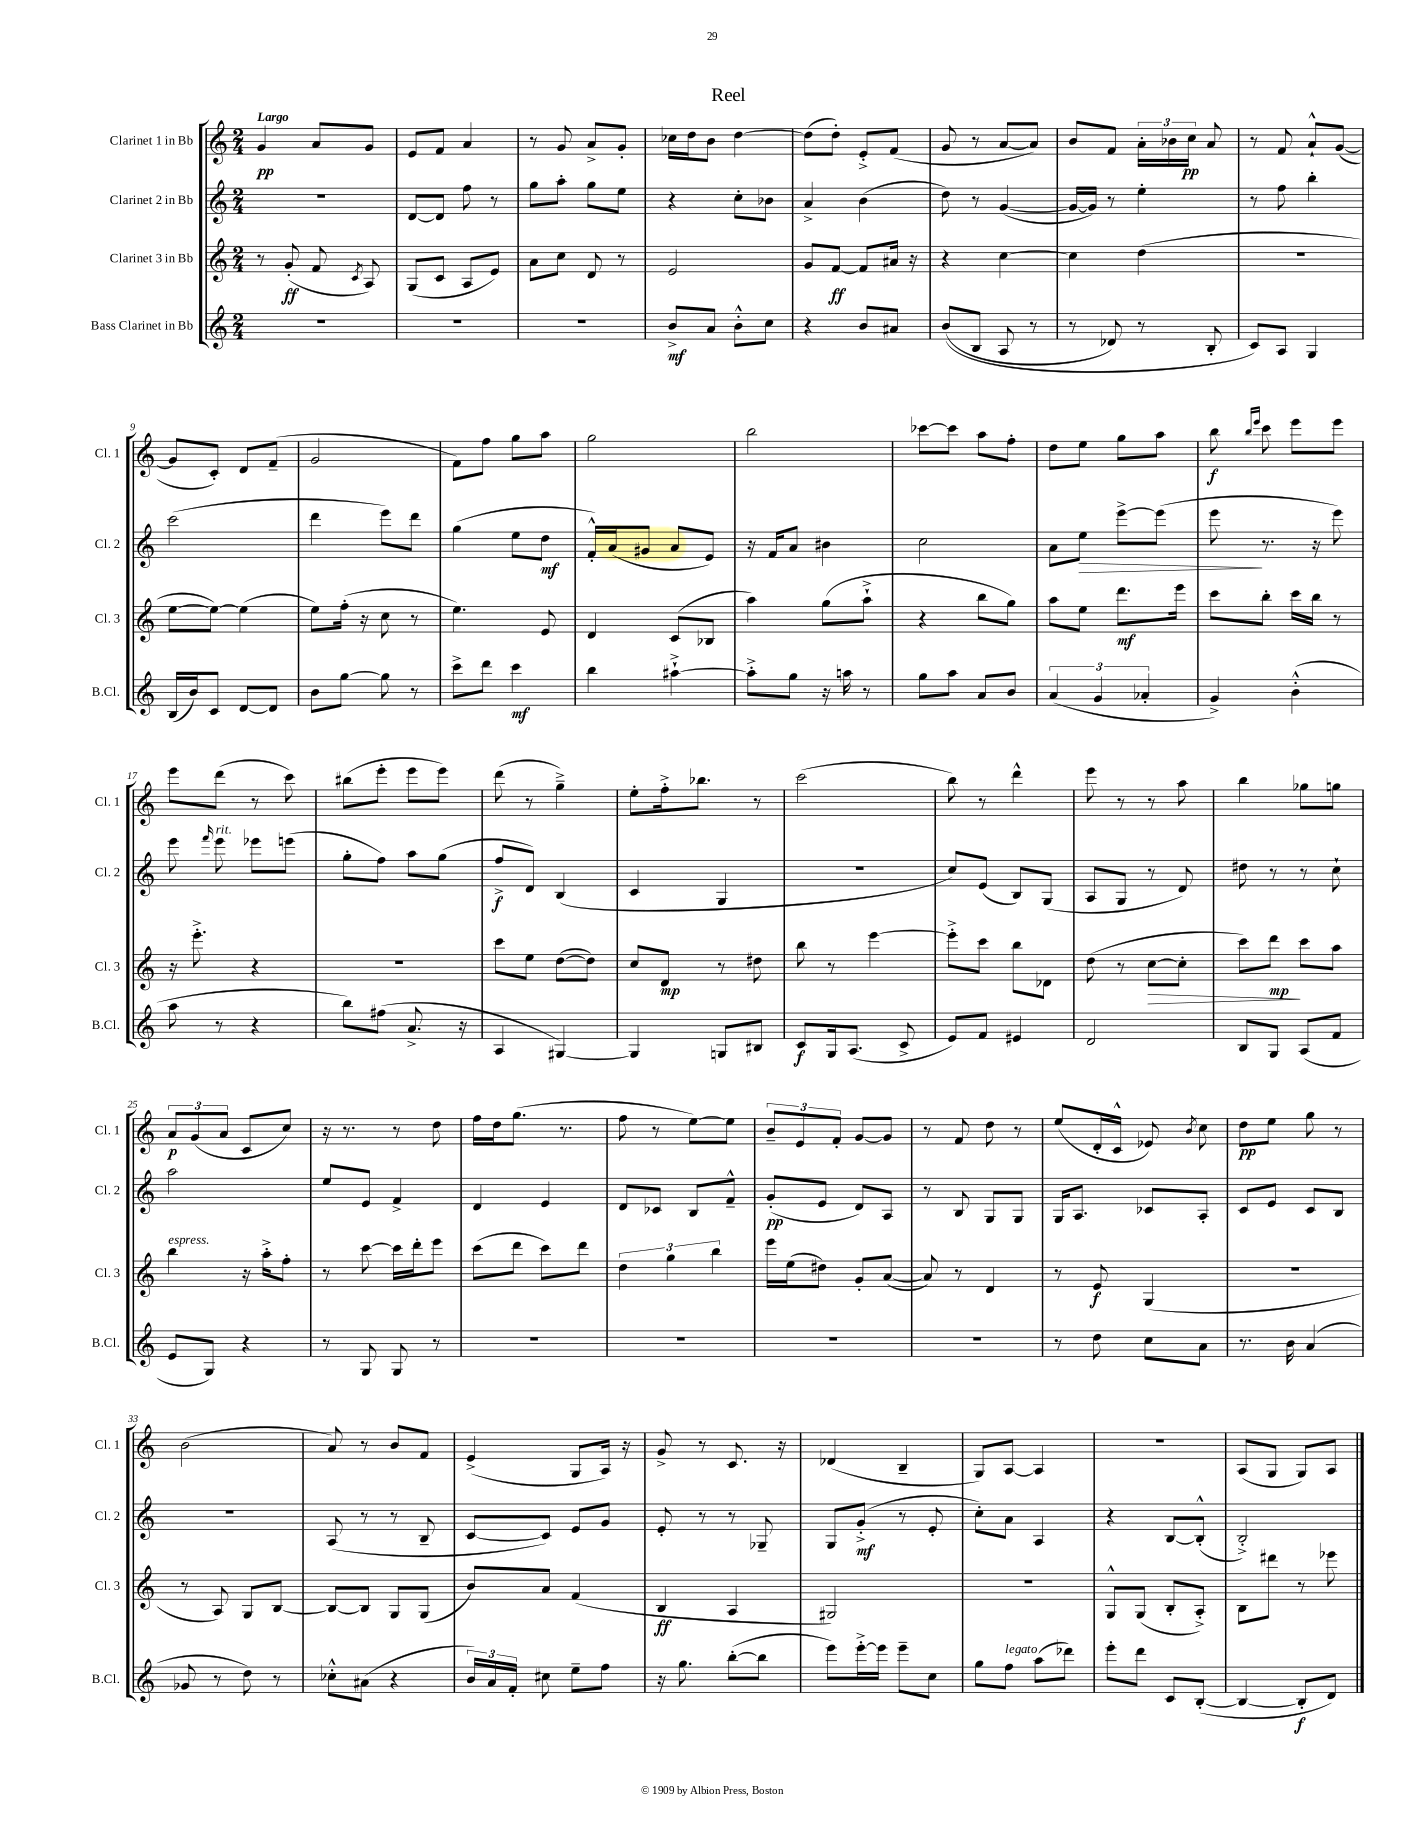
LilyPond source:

\header { title = "Reel" }
<<
\new StaffGroup <<
\new Staff = "s0" \with { instrumentName = "Clarinet 1 in Bb" shortInstrumentName = "Cl. 1" } {
    \clef treble \key c \major \numericTimeSignature \time 2/4 \tempo "Largo"
    \autoBeamOff g'4\pp a'8[ g'8] |
    e'8[ f'8] a'4 |
    r8 g'8 a'8[-> g'8]-. |
    ces''16[ d''16 b'8] d''4~ |
    d''8[( d''8]-.) e'8[-.-> f'8]( |
    g'8 r8 a'8[~ a'8]) |
    b'8[ f'8] \tuplet 3/2 { a'16[-. bes'16 c''16]\pp } a'8 |
    r8 f'8 a'8[-!-^ g'8]~( |
    g'8[ c'8]-.) d'8[ f'8]--( |
    g'2 |
    f'8[) f''8] g''8[ a''8] |
    g''2 |
    b''2 |
    ces'''8[~ ces'''8] a''8[ f''8]-. |
    d''8[ e''8] g''8[ a''8] |
    b''8\f \grace { b''16[ e'''16] } c'''8 e'''8[ e'''8] |
    e'''8[ d'''8]( r8 c'''8) |
    bis''8[( e'''8]-. e'''8[ e'''8]) |
    d'''8( r8 g''4--->) |
    e''8[-. f''16-.-> bes''8.] r8 |
    c'''2( |
    b''8) r8 d'''4-^ |
    e'''8 r8 r8 a''8 |
    b''4 ges''8[ g''8] |
    \tuplet 3/2 { a'8[\p g'8( a'8] } c'8[ c''8]) |
    r16 r8. r8 d''8 |
    f''16[ d''16 g''8.]( r8. |
    f''8 r8 e''8[~) e''8] |
    \tuplet 3/2 { b'8[-- e'8 f'8]-. } g'8[~ g'8] |
    r8 f'8 d''8 r8 |
    e''8[( d'16-. c'16]-^ ees'8) \acciaccatura { b'8 } c''8 |
    d''8[\pp e''8] g''8 r8 |
    b'2( |
    a'8) r8 b'8[ f'8] |
    e'4->( g8[ a16]) r16 |
    g'8-> r8 c'8. r16 |
    des'4( b4-- |
    g8[) a8]~ a4 |
    R2 |
    a8[( g8] g8[) a8] \bar "|." |
}
\new Staff = "s1" \with { instrumentName = "Clarinet 2 in Bb" shortInstrumentName = "Cl. 2" } {
    \clef treble \key c \major \numericTimeSignature \time 2/4
    \autoBeamOff R2 |
    d'8[~ d'8] f''8 r8 |
    g''8[ a''8]-. g''8[ e''8] |
    r4 c''8[-. bes'8] |
    a'4-> b'4( |
    d''8) r8 g'4~( |
    g'16[~ g'16]) r8 e''4-. |
    r8 f''8 b''4-. |
    c'''2( |
    d'''4 e'''8[) d'''8] |
    g''4( e''8[ d''8]\mf |
    f'16[-.-^) a'16( gis'8] a'8[ e'8]) |
    r16 f'16[ a'8] bis'4 |
    c''2 |
    a'8[ e''8]\> e'''8[~-> e'''8]( |
    e'''8\! r8. r16 e'''8) |
    e'''8 \grace { f'''16 } e'''8^\markup { \italic "rit." } ees'''8[ e'''8]( |
    g''8[-. f''8]) a''8[ g''8]( |
    f''8[->\f d'8]) b4( |
    c'4 g4 |
    r2 |
    c''8[) e'8]( b8[) g8]( |
    a8[ g8] r8 d'8) |
    dis''8 r8 r8 c''8-! |
    a''2 |
    e''8[ e'8] f'4-> |
    d'4 e'4 |
    d'8[ ces'8] b8[ f'8]---^ |
    g'8[-.\pp( e'8] d'8[) a8] |
    r8 b8 g8[ g8] |
    g16[ a8.] ces'8[ a8]-. |
    c'8[ e'8] c'8[ b8] |
    r2 |
    a8( r8 r8 b8-- |
    c'8[~ c'8]) e'8[ g'8] |
    e'8-. r8 r8 ges8-- |
    g8[ g'8]-.->\mf( r8 e'8-. |
    c''8[-.) a'8] a4 |
    r4 b8[~ b8]-.-^( |
    b2-.->) \bar "|." |
}
\new Staff = "s2" \with { instrumentName = "Clarinet 3 in Bb" shortInstrumentName = "Cl. 3" } {
    \clef treble \key c \major \numericTimeSignature \time 2/4
    \autoBeamOff r8 g'8-.\ff( f'8 \acciaccatura { c'8 } a8) |
    g8[( c'8] a8[ e'8]) |
    a'8[ c''8] d'8 r8 |
    e'2 |
    g'8[ f'8]~\ff f'8[ ais'16] r16 |
    r4 c''4~ |
    c''4 d''4( |
    r2 |
    e''8[~ e''8]~) e''4( |
    e''8[) f''16]-.( r16 c''8 r8 |
    e''4.) e'8 |
    d'4 c'8[( bes8] |
    a''4) g''8[( a''8]-!-> |
    r4 b''8[ g''8]) |
    a''8[ e''8] d'''8.[\mf e'''16] |
    c'''8[ b''8]-. c'''16[ b''16] r8 |
    r16 e'''8.-.-> r4 |
    R2 |
    c'''8[ e''8] d''8[~( d''8]) |
    c''8[ d'8]\mp r8 dis''8 |
    b''8 r8 e'''4~ |
    e'''8[-.-> c'''8] b''8[ des'8] |
    d''8( r8 c''8[~\> c''8]-. |
    c'''8[) d'''8]\mp\! c'''8[ a''8] |
    b''4^\markup { \italic "espress." } r16 a''16[-.-> f''8]-. |
    r8 c'''8~ c'''16[ d'''16-. e'''8] |
    c'''8[( d'''8] c'''8[) d'''8] |
    \tuplet 3/2 { d''4 g''4 b''4 } |
    e'''16[ e''16( dis''8]) g'8[-. a'8]~( |
    a'8) r8 d'4 |
    r8 e'8\f g4( |
    r2 |
    r8 a8) g8[ b8]~ |
    b8[~ b8] g8[ g8]( |
    b'8[) a'8] f'4( |
    b4\ff a4 |
    gis2) |
    R2 |
    g8[-^ g8]( b8[-. a8]-.->) |
    b8[ dis'''8] r8 ees'''8 \bar "|." |
}
\new Staff = "s3" \with { instrumentName = "Bass Clarinet in Bb" shortInstrumentName = "B.Cl." } {
    \clef treble \key c \major \numericTimeSignature \time 2/4
    \autoBeamOff R2 |
    R2 |
    R2 |
    b'8[->\mf a'8] b'8[-.-^ c''8] |
    r4 b'8[ ais'8] |
    b'8[(\( b8] a8 r8 |
    r8 des'8) r8 b8-. |
    c'8[\) a8] g4 |
    b16[( b'16) c'8] d'8[~ d'8] |
    b'8[ g''8]~ g''8 r8 |
    c'''8[-> d'''8] c'''4\mf |
    b''4 ais''4~-!-> |
    ais''8[-.-> g''8] r16 a''16 r8 |
    g''8[ a''8] a'8[ b'8] |
    \tuplet 3/2 { a'4( g'4 aes'4-. } |
    g'4->) b'4-.-^( |
    a''8 r8 r4 |
    b''8[) fis''8]( a'8.-> r16 |
    a4 gis4~) |
    gis4 g8[ bis8] |
    c'8[\f g16 a8.]( c'8-> |
    e'8[) f'8] eis'4 |
    d'2 |
    b8[ g8] a8[( f'8] |
    e'8[ g8]) r4 |
    r8 g8 g8 r8 |
    R2 |
    R2 |
    R2 |
    R2 |
    r8 d''8 c''8[ a'8] |
    r8. b'16 a'4( |
    ges'8 r8 d''8) r8 |
    ces''8[-.-^ ais'8]( r4 |
    \tuplet 3/2 { b'16[) a'16 f'16]-. } cis''8 e''8[-- f''8] |
    r16 g''8. b''8[~-.( b''8] |
    e'''8[) e'''16~-.-> e'''16] e'''8[-- c''8] |
    g''8[ f''8]^\markup { \italic "legato" } a''8[( des'''8]) |
    e'''8[-. d'''8] c'8[ b8]~-.( |
    b4~ b8[-.\f d'8]) \bar "|." |
}
>>
>>
